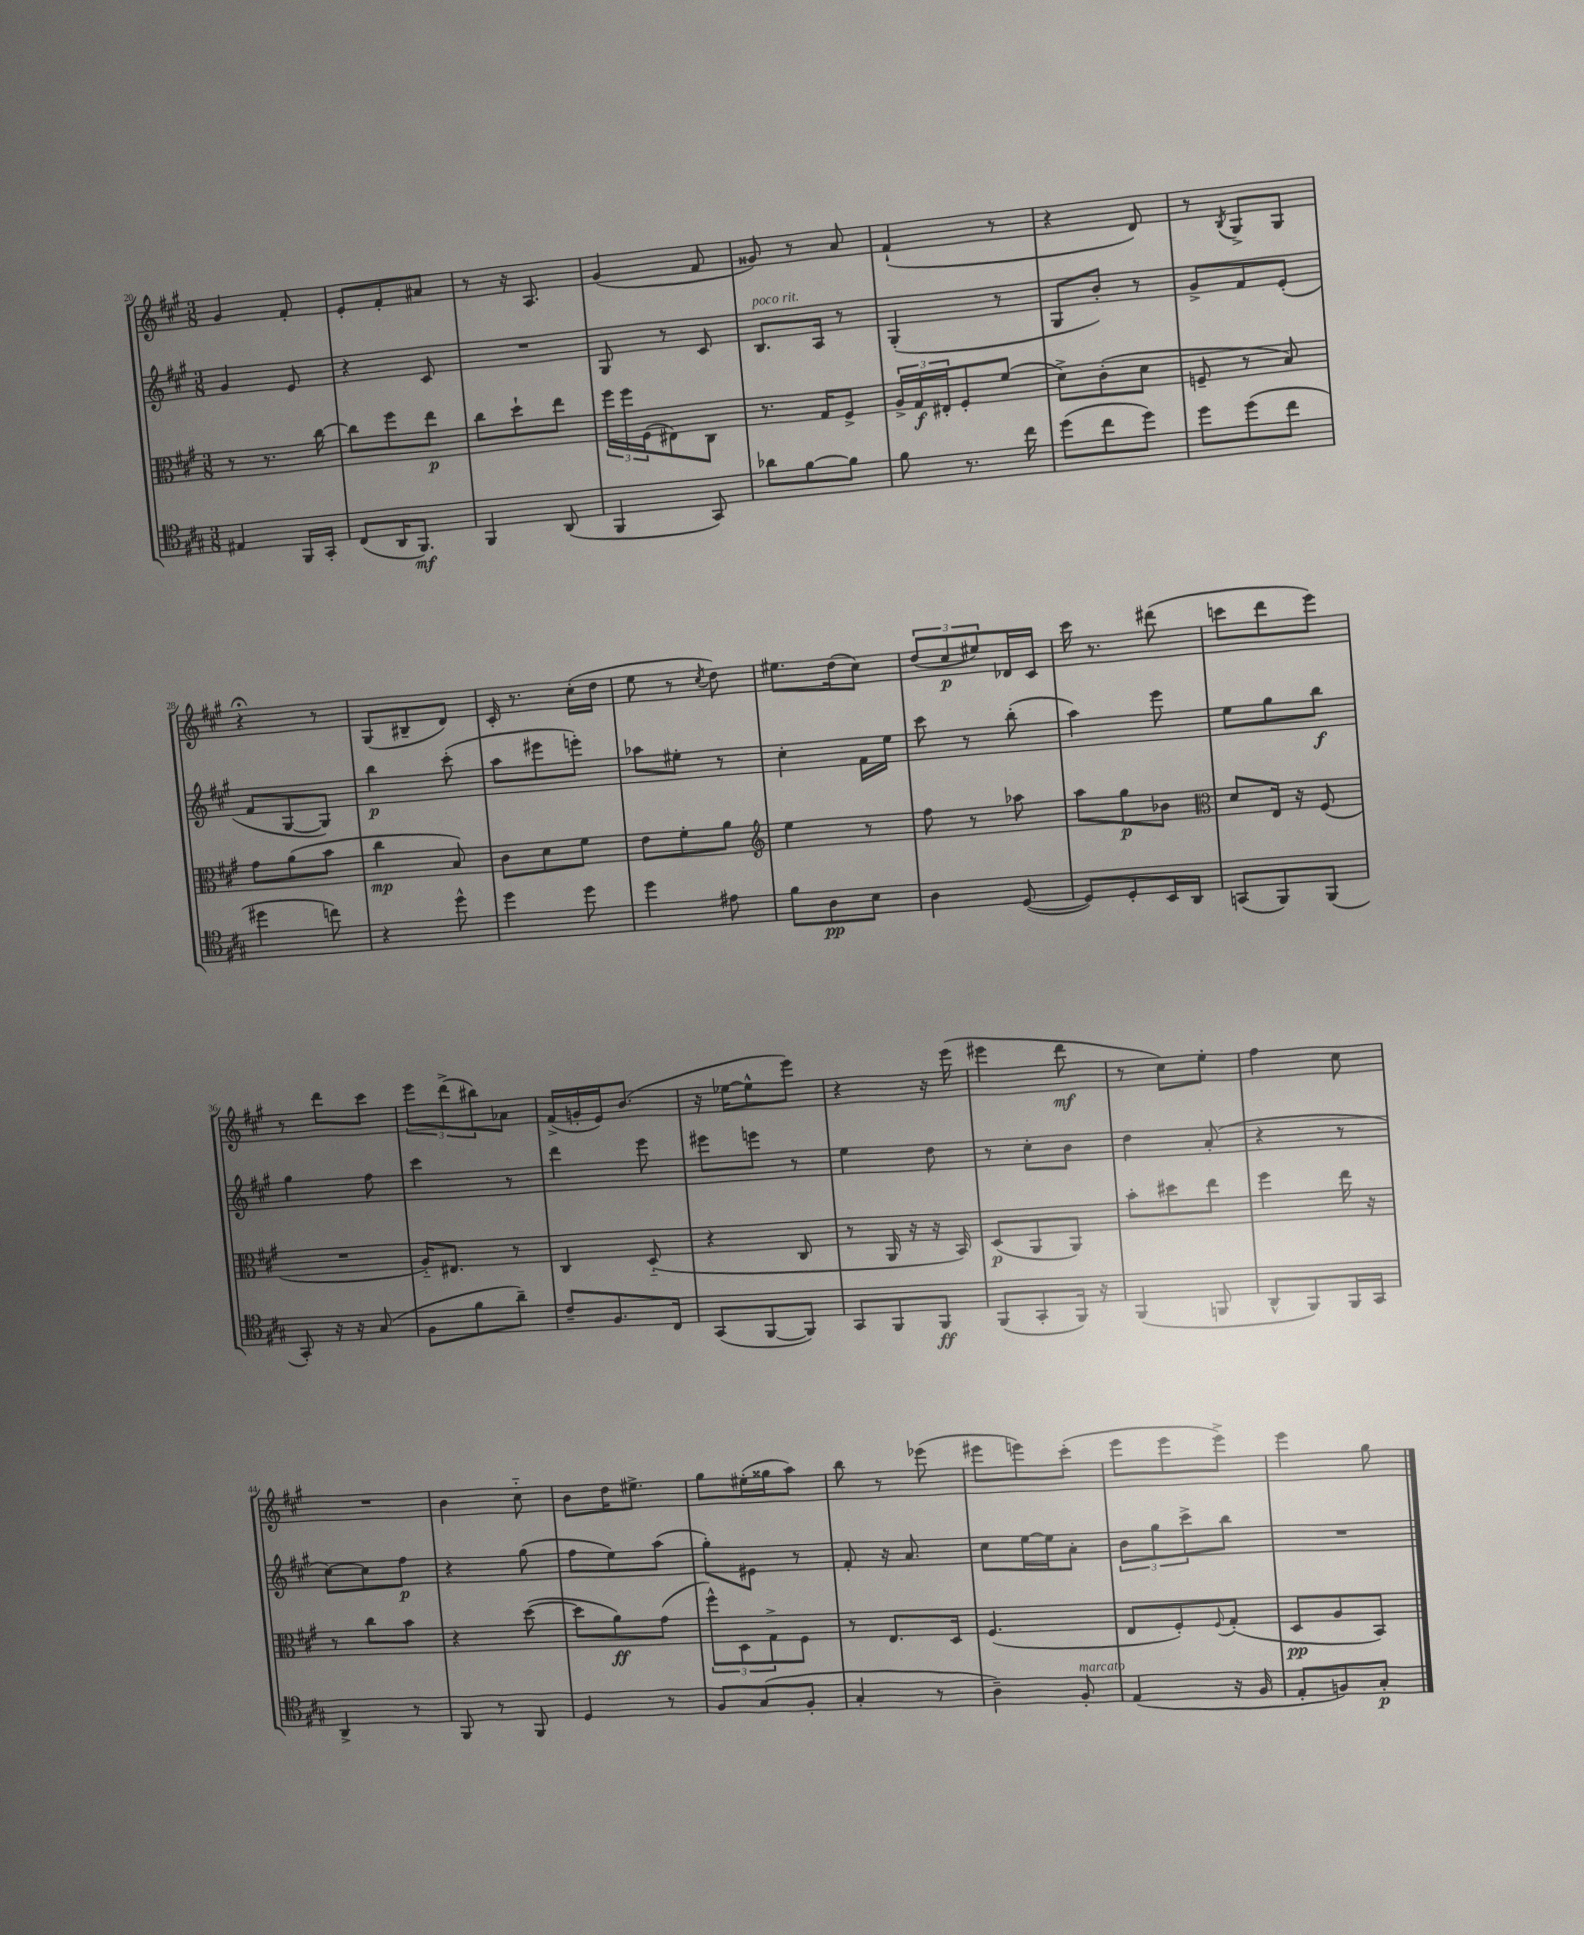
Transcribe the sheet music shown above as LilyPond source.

<<
\new StaffGroup <<
\new Staff = "s0" {
    \clef treble \key a \major \numericTimeSignature \time 3/8
    gis'4 fis'8-. |
    e'8-. fis'8-. ais'8 |
    r8 r16 a8. |
    gis'4( fis'8 |
    gisis'8) r8 a'8 |
    fis'4-!( r8 |
    r4 d'8) |
    r8 \acciaccatura { b8 } gis8-> gis8 |
    r4\fermata r8 |
    gis8( bis8-- d'8) |
    cis'16-. r8. cis''16-.( d''16 |
    e''8 r8 \acciaccatura { cis''8 } d''8) |
    eis''8. d''16( cis''8) |
    \tuplet 3/2 { d''8( cis''8\p eis''8) } des'16 cis'16 |
    cis'''16 r8. dis'''8( |
    c'''8 d'''8 e'''8) |
    r8 d'''8 cis'''8 |
    \tuplet 3/2 { e'''8 d'''8->( bis''8) } aes'8 |
    fis'16->( g'16-. e'16) b'8.( |
    r16 ees''16~ ees''8-^ e'''8) |
    r4 r16 e'''16( |
    eis'''4 d'''8\mf |
    r8 cis''8) e''8-. |
    fis''4 cis''8 |
    R4. |
    b'4 cis''8-_ |
    b'8 d''16 eis''8.-> |
    gis''8 eis''16-.( gisis''16 a''8) |
    b''8 r8 ees'''8( |
    eis'''8 e'''8) cis'''8-.( |
    e'''8 e'''8 e'''8->) |
    e'''4 gis''8 \bar "|." |
}
\new Staff = "s1" {
    \clef treble \key a \major \numericTimeSignature \time 3/8
    gis'4 e'8 |
    r4 cis'8 |
    R4. |
    gis8 r8 cis'8 |
    b8.^\markup { \italic "poco rit." } a16 r8 |
    gis4-.( r8 |
    gis8 b'8-.) r8 |
    gis'8-> fis'8 e'8-.( |
    fis'8 gis8~ gis8) |
    b''4\p cis'''8-.( |
    a''8 eis'''8 e'''8-.) |
    aes''8 eis''8-. r8 |
    cis''4-. fis'16 e''16 |
    cis'''8 r8 b''8-.( |
    a''4) e'''8 |
    e''8 gis''8 b''8\f |
    gis''4 fis''8 |
    cis'''4 r8 |
    d'''4 e'''8 |
    eis'''8 e'''8 r8 |
    e''4 d''8 |
    r8 cis''8-. b'8 |
    d''4 a'8-.( |
    r4 r8 |
    cis''8~) cis''8 fis''8\p |
    r4 gis''8( |
    fis''8 e''8) a''8( |
    gis''8-.) eis'8 r8 |
    fis'8-. r16 a'8. |
    cis''8 e''16~ e''16 a'8-. |
    \tuplet 3/2 { b'8 gis''8 cis'''8-> } b''8 |
    R4. \bar "|." |
}
\new Staff = "s2" {
    \clef alto \key a \major \numericTimeSignature \time 3/8
    r8 r8. cis''16~ |
    cis''8 fis''8 e''8\p |
    cis''8 d''8-! e''8 |
    \tuplet 3/2 { fis''16 fis''16 fis16( } eis8) cis8 |
    r8. gis16 fis8-> |
    \tuplet 3/2 { a16-> gis16\f eis16-. } fis8-. fis'8( |
    d'8->) cis'8-.( d'8 |
    f8-- r8 b8) |
    gis'8 a'8( b'8 |
    cis''4\mp b8) |
    cis'8 d'8 fis'8 |
    e'8 fis'8-. a'8 |
    \clef treble e''4 r8 |
    fis''8 r8 aes''8 |
    a''8 gis''8\p bes'8 |
    \clef alto d'8 e16 r16 fis8( |
    R4. |
    a16-_) eis8. r8 |
    cis4 d8-_( |
    r4 cis8 |
    r8 a,16 r16 r16 b,16) |
    d8\p( a,8 a,8) |
    b'8-. dis''8 e''8 |
    fis''4 e''16 r16 |
    r8 cis''8 b'8 |
    r4 d''8~( |
    d''8 a'8\ff) gis'8( |
    \tuplet 3/2 { fis''8-^) d8 gis8-> } fis8 |
    r8 e8. d16 |
    fis4.( |
    e8 fis8-.) \appoggiatura { fis8 } gis8-.( |
    d8\pp a8 b,8) \bar "|." |
}
\new Staff = "s3" {
    \clef tenor \key a \major \numericTimeSignature \time 3/8
    eis4 fis,16 gis,16-. |
    cis8( a,16 fis,8.\mf) |
    fis,4 a,8( |
    fis,4 gis,8) |
    aes'8 fis'8~ fis'8 |
    fis'8 r8. cis''16 |
    d''8( cis''8 d''8) |
    d''8 d''8( cis''8 |
    dis''4 c''8) |
    r4 d''8-^ |
    d''4 d''8 |
    d''4 eis'8 |
    fis'8 a8\pp b8 |
    a4 d8~( |
    d8) d8-. b,16 a,16 |
    g,8( fis,8) fis,8( |
    gis,8-.) r16 r16 gis8( |
    fis8 fis'8 a'8--) |
    cis'8-- fis8. cis16 |
    gis,8( fis,8~ fis,8) |
    gis,8 fis,8 fis,8\ff |
    fis,8( gis,8-. fis,16) r16 |
    fis,4( f,8 |
    a,8-^ fis,8) fis,16 gis,16 |
    a,4-> r8 |
    fis,8 r8 fis,8 |
    d4 r8 |
    fis8 gis8( fis8-. |
    gis4-. r8 |
    a4--) fis8-.^\markup { \italic "marcato" } |
    e4( r16 fis16 |
    e8-. f8) gis8-.\p \bar "|." |
}
>>
>>
\layout { \context { \Score currentBarNumber = #20 } }
